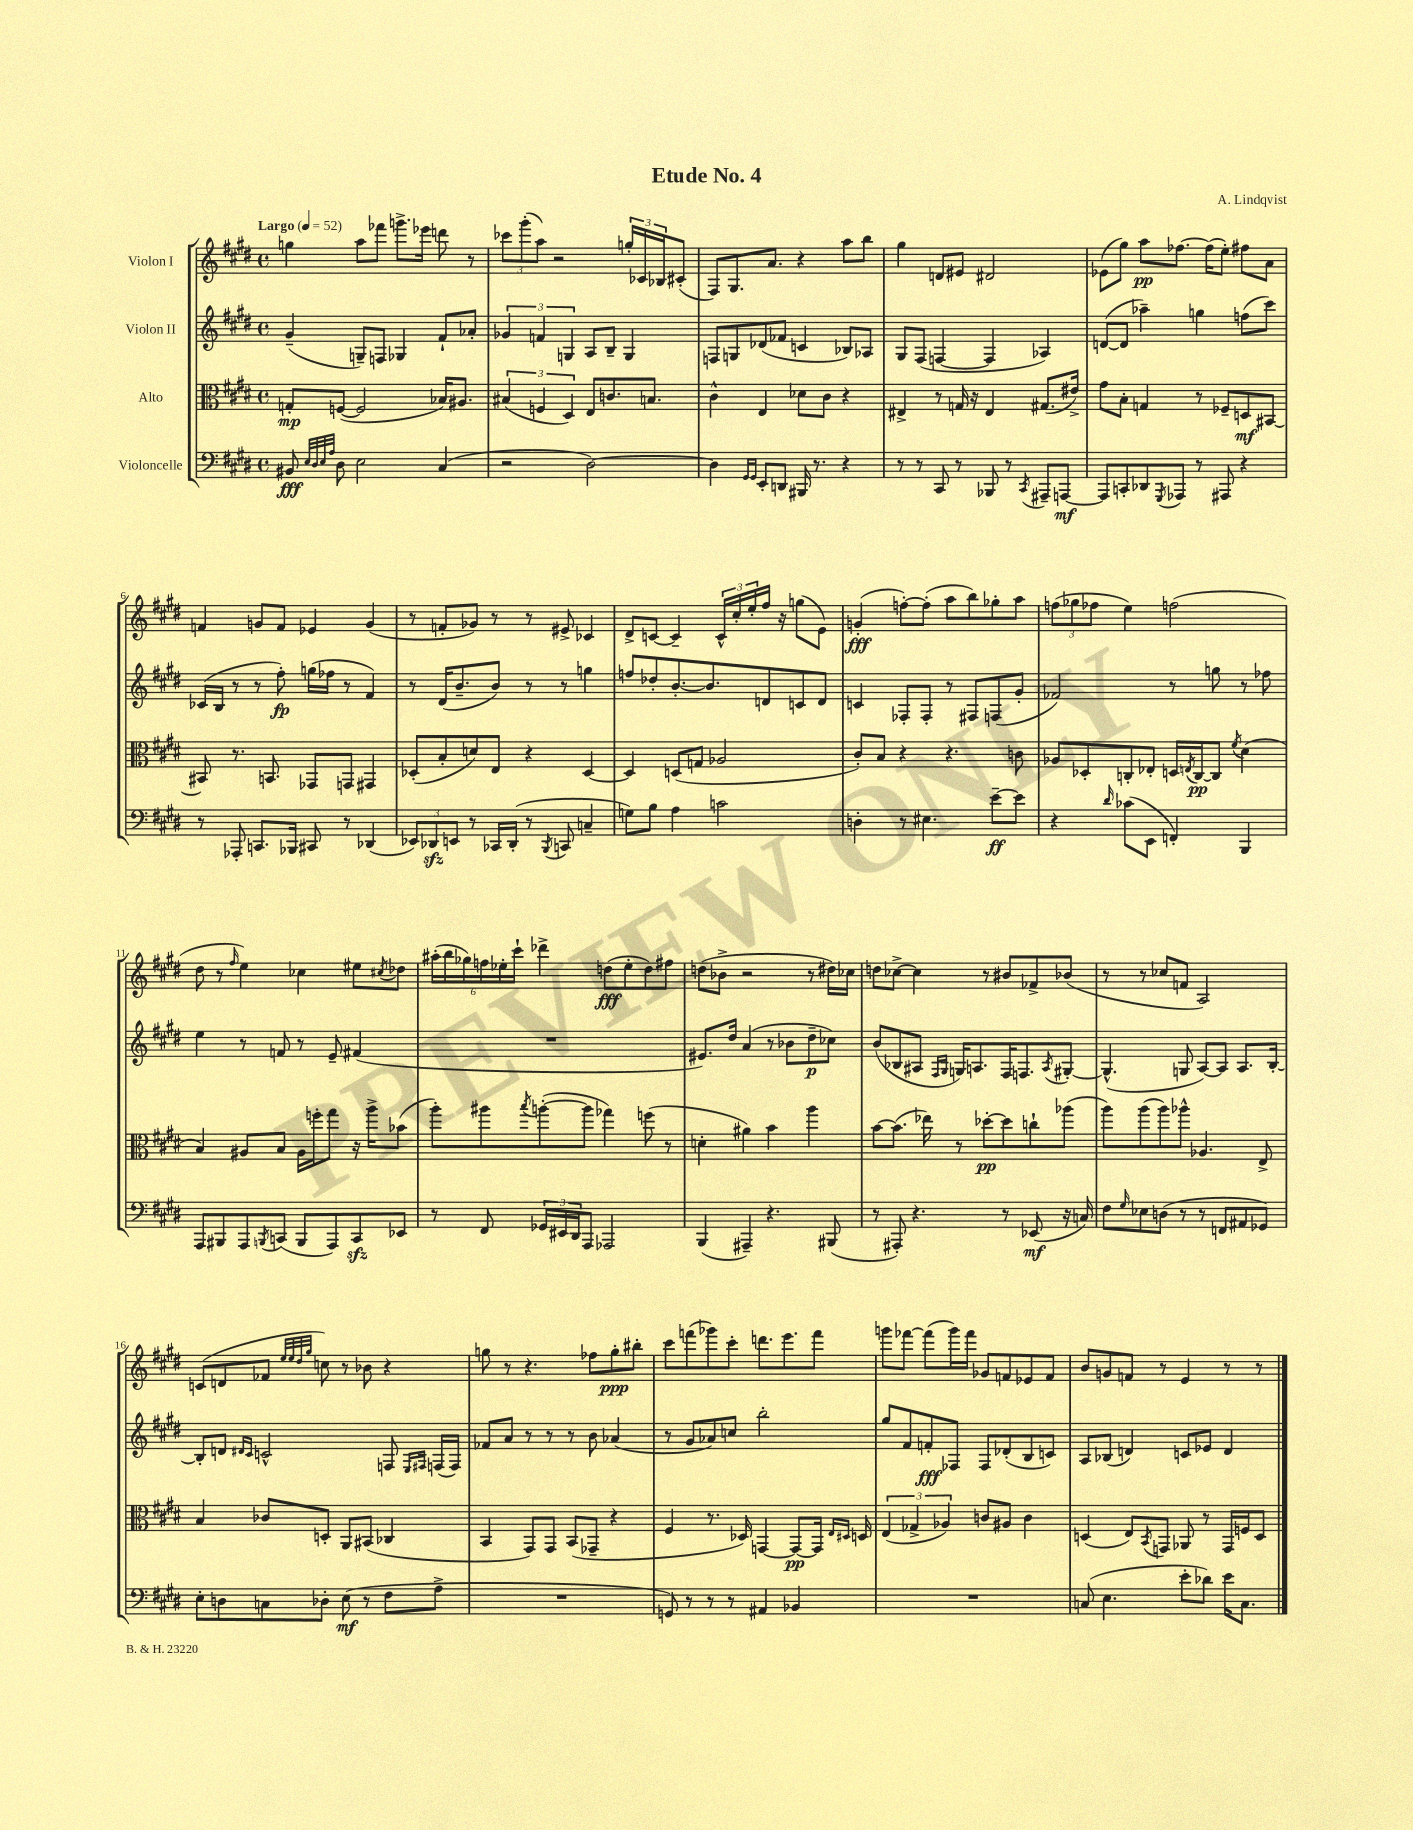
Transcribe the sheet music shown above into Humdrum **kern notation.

**kern	**kern	**kern	**kern
*staff4	*staff3	*staff2	*staff1
*clefF4	*clefC3	*clefG2	*clefG2
*k[f#c#g#d#]	*k[f#c#g#d#]	*k[f#c#g#d#]	*k[f#c#g#d#]
*M4/4	*M4/4	*M4/4	*M4/4
*met(c)	*met(c)	*met(c)	*met(c)
*MM52	*MM52	*MM52	*MM52
8BB#	8G'	(4g#~	4gg
32qqE	.	.	.
32qqD#	.	.	.
32qqE	.	.	.
32qqA	.	.	.
8D#	([8F	.	.
2E	2F]	8G~)	8aa
.	.	8F	8fff-
.	.	4G-	8.ggg^
.	.	.	16eee-
(4C#	16B-)	8f#`	8ddd
.	8.A#	.	.
.	.	8a-'	8r
=	=	=	=
2r	(6B#	6g-	12ccc-
.	.	.	(12ggg#'
.	6F	6f	12aa)
.	.	.	2r
.	6D#)	6G	.
[2D#)	8E	8A	.
.	8.c	8B~	.
.	.	4G	24gg'
.	.	.	24c-
.	8.B	.	.
.	.	.	24B-
.	.	.	(8c#'
=	=	=	=
4D#]	4c#^^	8F	8F#)
.	.	8G	8.G#
16qqGG#	.	.	.
16qqGG#	.	.	.
8EE'	4E	(8d-	.
.	.	.	8.a
8DD	.	8f-	.
16BBB#	8d-	4c	4r
8.r	.	.	.
.	8c#	.	.
4r	4r	8B-)	8aa
.	.	8A-	8bb
=	=	=	=
8r	4E#^	8G#	4gg#
8r	.	(8F#	.
8CC#	8r	[4F	8d
8r	16G	.	8e#
.	16r	.	.
8BBB-	4E#	4F]	2d#
8r	.	.	.
8qCC#	.	.	.
8AAA#~	(8.G#	4A-)	.
[8AAA	.	.	.
.	16e#^)	.	.
=	=	=	=
8AAA]	8g#	([8d	(8e-
8CC'	8B'	8d]	8gg#)
8DD-	4G	4aa-~)	8aa
8qGGG#	.	.	.
8AAA-	.	.	[8.ff-
8r	8r	4gg	.
.	.	.	(16ff-]
8AAA#	8F-~	.	8ee')
4r	8D	(8ff	8ff#
.	[8BB#	8ccc#)	8a
=	=	=	=
8r	8BB#]	(16c-	4f
.	.	16B	.
8AAA-'	8.r	8r	.
8.CC	.	8r	8g
.	8.BB	.	.
.	.	8ff#')	8f
16BBB-	.	.	.
8CC#	8GG-	(16gg	4e-
.	.	16ff-	.
8r	8GG	8r	.
(4DD-	4GG#	4f#)	(4g
=	=	=	=
12EE-)	(8D-'	8r	8r
12DD-	.	.	.
.	8B'	(16d#	8f'
12EE	.	.	.
.	.	8.b~	.
8r	8d)	.	8g-)
16CC-	8E	8b)	8r
(16DD-'	.	.	.
8r	4r	8r	8r
8qBBB	.	.	.
8CC	.	8r	8e#^
4C~	[4D-	4gg	4c-
=	=	=	=
8G)	4D-]	8ff	8d#^
8B	.	8dd-'	[8c
4A	(8D	[8.b'	4c~]
.	8G	.	.
.	.	8.b]	.
2c	2A-	.	24c^^
.	.	.	24cc#'
.	.	.	24ee'
.	.	8d	16ff#
.	.	.	16r
.	.	8c	(8gg
.	.	8d	8e)
=	=	=	=
4D'	8c#')	4c	(4g'
.	8B	.	.
8r	4r	8F-'	[8ff')
4.E#	.	8F-'	(8ff']
.	4.r	8r	8aa
.	.	8F#	8bb)
[8e~	.	(8F	8gg-'
8e]	8c	8g#'	8aa
=	=	=	=
4r	8A-	2f-)	(12ff
.	.	.	12gg-
.	8D-'	.	.
.	.	.	12ff-
16qqd#	.	.	.
(8c-	8C'	.	4ee)
8EE	8E-'	.	.
4FF')	16D	8r	(2ff
.	8qE	.	.
.	[16C	.	.
.	8C]	8gg	.
.	8qf#	.	.
4BBB	(4d#	8r	.
.	.	8ff-	.
=	=	=	=
8AAA	4B)	4ee	8dd#
8BBB#	.	.	8r
.	.	.	16qqff#
8AAA	8A#	8r	4ee)
8qBBB	.	.	.
(8CC	8B	8f	.
8BBB	16A#	8r	4cc-
.	16ff'	.	.
8AAA)	8gg#	8e~	.
8CC	16r	(4f#	8ee#
.	16aa^	.	.
.	.	.	8qcc#
8EE-	(8b-	.	8dd-
=	=	=	=
8r	8aa')	1r	(24aa#'
.	.	.	24bb
.	.	.	24gg-)
8FF#	8aa#	.	24ff
.	.	.	24ee-'
.	.	.	24ccc#`
.	8qbb	.	.
24GG-	([8aa'	.	4ddd-^
24EE#	.	.	.
24DD#	.	.	.
8AAA	8aa]	.	.
2AAA-	4gg-)	.	(8dd
.	.	.	8ee-'
.	(8ff	.	8dd)
.	8r	.	8ff#
=	=	=	=
(4BBB	4d'	8.e#)	(8dd
.	.	.	8b-^
.	.	16dd#	.
4AAA#~)	4a#)	(4a	2r
4.r	4b	8r	.
.	.	8b-	.
.	4aa	8dd#~	8r
(8BBB#	.	8cc-)	16dd#)
.	.	.	16cc-
=	=	=	=
8r	[8b	(8b	8dd
8AAA#')	(8.b]	8B-	[8cc-^
4.r	.	8A#	4cc-]
.	16ee-)	.	.
.	.	16qqF#	.
.	.	16qqG#	.
.	8r	16G)	.
.	.	8.A	.
.	[8dd-'	.	8r
8r	8dd-]	16F#	8b#
.	.	8.F	.
(8EE-	8cc`	.	8f-^
.	.	8qA	.
16r	(8aa-	[8G#'	(8b-
16C)	.	.	.
=	=	=	=
8F#	8aa)	(4.G#^^]	8r
16qqG#	.	.	.
8E-	(8aa	.	8r
(8D	8aa)	.	8cc-
8r	8aa-^^	8G	8f
8r	4.A-	[8A)	2A)
8FF	.	8A]	.
8AA#	.	8.A	.
8GG-)	8E^	.	.
.	.	[16B'	.
=	=	=	=
8E'	4B	8B']	(8c
8D	.	8d	8d
.	.	16qqd#	.
.	.	16qqc#	.
8C	8c-	2c^^	8f-
.	.	.	32qqee
.	.	.	32qqee
.	.	.	32qqdd#
.	.	.	32qqgg#
8D-'	8D'	.	8cc)
(8E	8AA	.	8r
8r	(8BB#	.	8b-
8F#	4C-	8F	4r
.	.	16qqE	.
.	.	16qqF#	.
8A^	.	(16F	.
.	.	16F)	.
=	=	=	=
1r	4BB	8f-	8gg
.	.	8a	8r
.	8GG#)	8r	4.r
.	8GG#	8r	.
.	(8BB	8r	.
.	8GG-~	8b	8ff-
.	4r	(4a-	8gg'
.	.	.	8bb#'
=	=	=	=
8GG)	4F#	8r	8ccc#
8r	.	8g#	(8fff
8r	8.r	8a-)	8ggg-)
8r	.	8cc	8ccc#'
.	16D-)	.	.
4AA#	[4GG	2bb'	8.ddd
.	.	.	8.eee
4BB-	8GG_	.	.
.	16GG]	.	8fff
.	16qqE	.	.
.	16qqD#	.	.
.	16D	.	.
=	=	=	=
1r	(6E	8gg#	8ggg
.	.	8f#	[8fff-
.	6G-^	.	.
.	.	8f'	(8fff-]
.	6A-)	.	.
.	.	8F-	16ggg)
.	.	.	16fff-
.	8c	8F-	8g-
.	8A#	(8d-'	8f
.	4c	8B	8e-
.	.	8c)	8f
=	=	=	=
(8C	(4D	8A	8b
4.E	.	(8B-	8g
.	8E)	4d)	8f
.	8qBB	.	.
.	8GG	.	8r
8e'	8AA-	8c	4e
8d-)	8r	8e-	.
16e	16GG	4d	8r
8.C	16F	.	.
.	8D	.	8r
==	==	==	==
*-	*-	*-	*-
